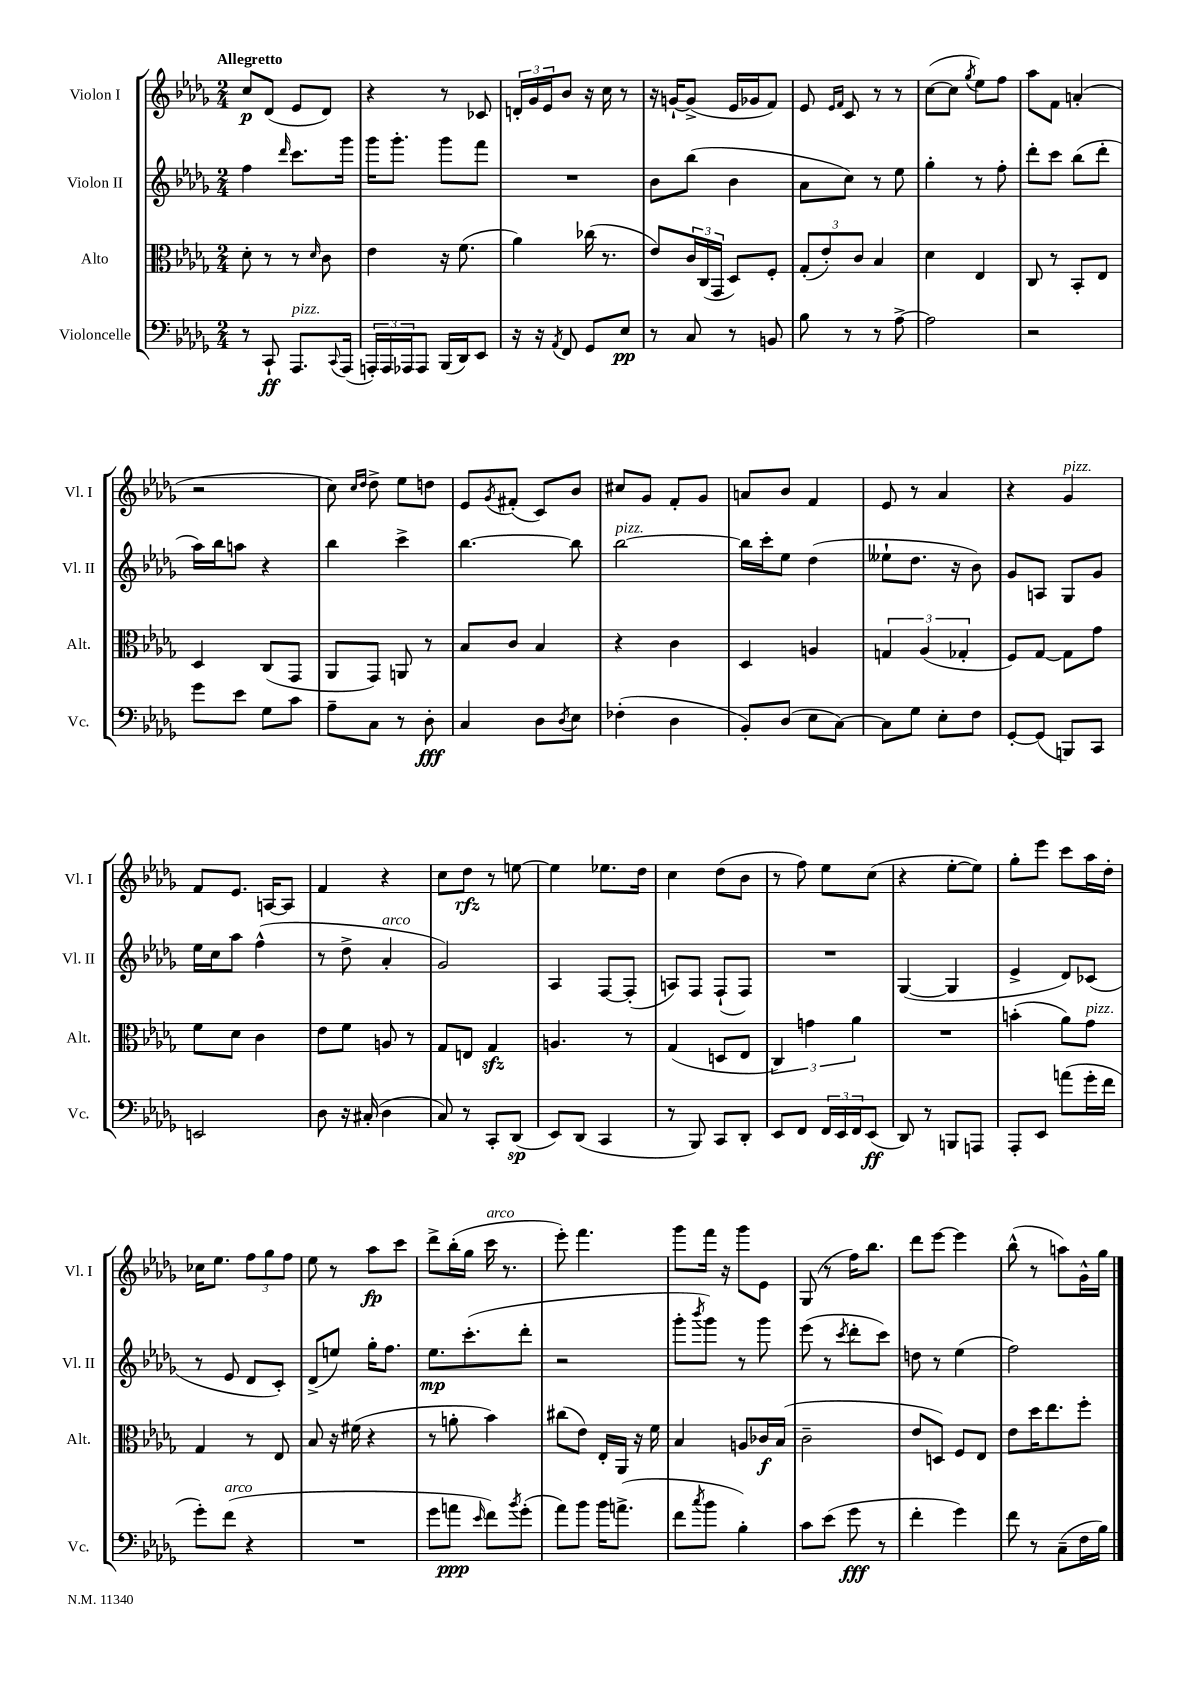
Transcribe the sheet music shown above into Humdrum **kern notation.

**kern	**dynam	**kern	**dynam	**kern	**dynam	**kern	**dynam
*part4	*part4	*part3	*part3	*part2	*part2	*part1	*part1
*staff4	*staff4	*staff3	*staff3	*staff2	*staff2	*staff1	*staff1
*I"Violoncelle	*	*I"Alto	*	*I"Violon II	*	*I"Violon I	*
*I'Vc.	*	*I'Alt.	*	*I'Vl. II	*	*I'Vl. I	*
*clefF4	*	*clefC3	*	*clefG2	*	*clefG2	*
*k[b-e-a-d-g-]	*	*k[b-e-a-d-g-]	*	*k[b-e-a-d-g-]	*	*k[b-e-a-d-g-]	*
*M2/4	*	*M2/4	*	*M2/4	*	*M2/4	*
=1	=1	=1	=1	=1	=1	=1	=1
!	!	!	!	!	!	!LO:TX:a:B:t=Allegretto	!
8r	.	8d-'\	.	4ff\	.	8cc/L	p
8CC`/	ff	8r	.	.	.	(8d-/J	.
.	.	.	.	16qqddd-/	.	.	.
!LO:TX:a:i:t=pizz.	!	!	!	!	!	!	!
8.AAA-/L	.	8r	.	8.ccc\L	.	8e-/L	.
.	.	16qqd-/	.	.	.	.	.
.	.	8c\	.	.	.	8d-/J)	.
8qqCC/	.	.	.	.	.	.	.
(16AAA-/Jk	.	.	.	16ggg-\Jk	.	.	.
=2	=2	=2	=2	=2	=2	=2	=2
24AAAn'/LL)	.	4e-\	.	16ggg-\KL	.	4r	.
24AAA/	.	.	.	.	.	.	.
.	.	.	.	8.ggg-'\J	.	.	.
24AAA-X/J	.	.	.	.	.	.	.
8AAA-/J	.	.	.	.	.	.	.
(16BBB-/LL	.	16r	.	8ggg-\L	.	8r	.
16DD-/J)	.	(8.f\	.	.	.	.	.
8EE-/J	.	.	.	8fff\J	.	8c-X/	.
=3	=3	=3	=3	=3	=3	=3	=3
16r	.	4a-\)	.	2r	.	24dn'/LL	.
.	.	.	.	.	.	24g-/	.
16r	.	.	.	.	.	.	.
.	.	.	.	.	.	24e-/J	.
8qAA-/	.	.	.	.	.	.	.
8FF/	.	.	.	.	.	8b-/J	.
8GG-/L	.	(16cc-X\	.	.	.	16r	.
.	.	8.r	.	.	.	16cc\	.
8E-/J	pp	.	.	.	.	8r	.
=4	=4	=4	=4	=4	=4	=4	=4
8r	.	8e-/L)	.	8b-\L	.	16r	.
.	.	.	.	.	.	[16gn`/KL	.
8C/	.	24c/L	.	(8bb-\J	.	(8g^/J]	.
.	.	(24C/	.	.	.	.	.
.	.	24GG-/JJ	.	.	.	.	.
8r	.	8D-/L)	.	4b-\	.	16e-/LL	.
.	.	.	.	.	.	16g-X/J	.
8BBn/	.	8F'/J	.	.	.	8f/J)	.
=5	=5	=5	=5	=5	=5	=5	=5
8B-\	.	(12G-'/L	.	8a-\L	.	8e-/	.
.	.	12e-'/)	.	.	.	.	.
.	.	.	.	.	.	16qqe-/LL	.
.	.	.	.	.	.	16qqf/JJ	.
8r	.	.	.	8cc\J)	.	8c/	.
.	.	12c/J	.	.	.	.	.
8r	.	4B-/	.	8r	.	8r	.
[8A-^\	.	.	.	8ee-\	.	8r	.
=6	=6	=6	=6	=6	=6	=6	=6
2A-\]	.	4d-\	.	4gg-'\	.	([8cc\L	.
.	.	.	.	.	.	8cc\J]	.
.	.	.	.	.	.	8qgg-/	.
.	.	4E-/	.	8r	.	8ee-\L)	.
.	.	.	.	8ff'\	.	8ff\J	.
=7	=7	=7	=7	=7	=7	=7	=7
2r	.	8C/	.	8ddd-'\L	.	8aa-\L	.
.	.	8r	.	8ccc\J	.	8f\J	.
.	.	8BB-'/L	.	(8bb-\L	.	(4an'/	.
.	.	8E-/J	.	8ddd-'\J	.	.	.
!!LO:LB:g=z
=8	=8	=8	=8	=8	=8	=8	=8
8g-\L	.	4D-/	.	16aa-\LL)	.	2r	.
.	.	.	.	16bb-\J	.	.	.
8e-\J	.	.	.	8aan\J	.	.	.
8G-\L	.	(8C/L	.	4r	.	.	.
8c\J	.	8GG-/J	.	.	.	.	.
=9	=9	=9	=9	=9	=9	=9	=9
8A-~\L	.	8AA-/L	.	4bb-\	.	8cc\)	.
.	.	.	.	.	.	16qqcc/LL	.
.	.	.	.	.	.	16qqdd-/JJ	.
8C\J	.	8GG-/J)	.	.	.	8dd-^\	.
8r	.	8AAn/	.	4ccc^\	.	8ee-\L	.
8D-'\	fff	8r	.	.	.	8ddn\J	.
=10	=10	=10	=10	=10	=10	=10	=10
4C/	.	8B-/L	.	[4.bb-\	.	8e-/L	.
.	.	.	.	.	.	8qg-/	.
.	.	8c/J	.	.	.	(8f#X'/J	.
8D-\L	.	4B-/	.	.	.	8c/L)	.
8qD-/	.	.	.	.	.	.	.
8E-\J	.	.	.	8bb-\]	.	8b-/J	.
=11	=11	=11	=11	=11	=11	=11	=11
!	!	!	!	!LO:TX:a:i:t=pizz.	!	!	!
(4F-X'\	.	4r	.	[2bb-\	.	8cc#X/L	.
.	.	.	.	.	.	8g-/J	.
4D-\	.	4c\	.	.	.	8f'/L	.
.	.	.	.	.	.	8g-/J	.
=12	=12	=12	=12	=12	=12	=12	=12
8BB-'/L)	.	4D-/	.	16bb-\LL]	.	8an/L	.
.	.	.	.	16ccc'\J	.	.	.
(8D-/J	.	.	.	8ee-\J	.	8b-/J	.
8E-\L	.	4An/	.	(4dd-\	.	4f/	.
[8C\J)	.	.	.	.	.	.	.
=13	=13	=13	=13	=13	=13	=13	=13
8C\L]	.	6Gn/	.	8ee--X`\L	.	8e-/	.
8G-\J	.	.	.	8.dd-\J	.	8r	.
.	.	(6A-/	.	.	.	.	.
8E-'\L	.	.	.	.	.	4a-/	.
.	.	.	.	16r	.	.	.
.	.	6G-X'/	.	.	.	.	.
8F\J	.	.	.	8b-\)	.	.	.
=14	=14	=14	=14	=14	=14	=14	=14
[8GG-'/L	.	8F/L)	.	8g-/L	.	4r	.
(8GG-/J]	.	[8G-/J	.	8An/J	.	.	.
!	!	!	!	!	!	!LO:TX:a:i:t=pizz.	!
8BBBn/L)	.	8G-\L]	.	8G-/L	.	4g-/	.
8CC/J	.	8g-\J	.	8g-/J	.	.	.
!!LO:LB:g=z
=15	=15	=15	=15	=15	=15	=15	=15
2EEn/	.	8f\L	.	16ee-\LL	.	8f/L	.
.	.	.	.	16cc\J	.	.	.
.	.	8d-\J	.	8aa-\J	.	8.e-/J	.
.	.	4c\	.	(4ff^^\	.	.	.
.	.	.	.	.	.	[16An/KL	.
.	.	.	.	.	.	8A/J]	.
=16	=16	=16	=16	=16	=16	=16	=16
8D-\	.	8e-\L	.	8r	.	4f/	.
16r	.	8f\J	.	8dd-^\	.	.	.
(16C#X'/	.	.	.	.	.	.	.
!	!	!	!	!LO:TX:a:i:t=arco	!	!	!
4D-\	.	8An/	.	4a-'/	.	4r	.
.	.	8r	.	.	.	.	.
=17	=17	=17	=17	=17	=17	=17	=17
8C/)	.	8G-/L	.	2g-/)	.	8cc\L	.
8r	.	8En/J	.	.	.	8dd-\J	rfz
8CC'/L	.	4G-zz/	.	.	.	8r	.
(8DD-/J	sp	.	.	.	.	[8een\	.
=18	=18	=18	=18	=18	=18	=18	=18
8EE-/L)	.	4.An/	.	4A-/	.	4ee\]	.
(8DD-/J	.	.	.	.	.	.	.
4CC/	.	.	.	[8F/L	.	8.ee-X\L	.
.	.	8r	.	(8F'/J]	.	.	.
.	.	.	.	.	.	16dd-\Jk	.
=19	=19	=19	=19	=19	=19	=19	=19
8r	.	(4G-/	.	8An/L)	.	4cc\	.
8BBB-/)	.	.	.	8F/J	.	.	.
8CC/L	.	8Dn/L	.	(8F`/L	.	(8dd-\L	.
8DD-'/J	.	8E-/J	.	8F/J)	.	8b-\J	.
=20	=20	=20	=20	=20	=20	=20	=20
8EE-/L	.	6C/)	.	2r	.	8r	.
8FF/J	.	.	.	.	.	8ff\)	.
.	.	6gn\	.	.	.	.	.
24FF/LL	.	.	.	.	.	8ee-\L	.
24EE-/	.	.	.	.	.	.	.
24FF/J	.	6a-\	.	.	.	.	.
(8EE-/J	ff	.	.	.	.	(8cc\J	.
=21	=21	=21	=21	=21	=21	=21	=21
8DD-/)	.	2r	.	([4G-/	.	4r	.
8r	.	.	.	.	.	.	.
8BBBn/L	.	.	.	4G-/]	.	[8ee-'\L	.
8AAAn/J	.	.	.	.	.	8ee-\J])	.
=22	=22	=22	=22	=22	=22	=22	=22
8AAA-'/L	.	(4bn'\	.	4e-^/	.	8gg-'\L	.
8EE-/J	.	.	.	.	.	8eee-\J	.
(8an\L	.	8a-\L)	.	8d-/L)	.	8ccc\L	.
!	!	!LO:TX:a:i:t=pizz.	!	!	!	!	!
16g-'\L	.	8g-\J	.	(8c-X/J	.	16aa-\L	.
16f\JJ	.	.	.	.	.	16dd-'\JJ	.
!!LO:LB:g=z
=23	=23	=23	=23	=23	=23	=23	=23
8g-'\L)	.	4G-/	.	8r	.	16cc-X\KL	.
.	.	.	.	.	.	8.ee-\J	.
!LO:TX:a:i:t=arco	!	!	!	!	!	!	!
(8f\J	.	.	.	8e-/	.	.	.
4r	.	8r	.	8d-/L	.	12ff\L	.
.	.	.	.	.	.	12gg-\	.
.	.	8E-/	.	8c'/J)	.	.	.
.	.	.	.	.	.	12ff\J	.
=24	=24	=24	=24	=24	=24	=24	=24
2r	.	8B-/	.	(8d-^/L	.	8ee-\	.
.	.	16r	.	8een/J)	.	8r	.
.	.	(16f#X\	.	.	.	.	.
.	.	4r	.	16gg-'\KL	.	8aa-\L	fp
.	.	.	.	8.ff\J	.	.	.
.	.	.	.	.	.	8ccc\J	.
=25	=25	=25	=25	=25	=25	=25	=25
8g-\L	.	8r	.	8.ee-\L	mp	8ddd-^\L	.
8an\J	ppp	8an'\	.	.	.	(16bb-'\L	.
.	.	.	.	(8.ccc'\	.	16gg-\JJ	.
16qqe-/	.	.	.	.	.	.	.
!	!	!	!	!	!	!LO:TX:a:i:t=arco	!
8f\L)	.	4b-\)	.	.	.	16ccc\	.
.	.	.	.	.	.	8.r	.
8qb-/	.	.	.	.	.	.	.
(8g-'\J	.	.	.	8ddd-'\J	.	.	.
=26	=26	=26	=26	=26	=26	=26	=26
8a-\L)	.	(8cc#X\L	.	2r	.	8eee-'\)	.
8b-\J	.	8e-\J)	.	.	.	4.fff\	.
16b-\KL	.	16E-'/LL	.	.	.	.	.
(8.an^\J	.	16AA-/JJ	.	.	.	.	.
.	.	16r	.	.	.	.	.
.	.	16f\	.	.	.	.	.
=27	=27	=27	=27	=27	=27	=27	=27
8f\L	.	4B-/	.	8ggg-'\L	.	8ggg-\L	.
8qcc/	.	.	.	8qbbb-/	.	.	.
8b-\J	.	.	.	8ggg-\J)	.	16fff\Jk	.
.	.	.	.	.	.	16r	.
4B-'\)	.	8An/L	.	8r	.	8ggg-\L	.
.	.	16c-X/L	f	8ggg-\	.	8e-\J	.
.	.	(16B-/JJ	.	.	.	.	.
=28	=28	=28	=28	=28	=28	=28	=28
8c\L	.	2c~\	.	(8eee-\	.	(8G-/	.
(8e-\J	.	.	.	8r	.	8r	.
.	.	.	.	8qccc/	.	.	.
8g-\	fff	.	.	8ddd-'\L	.	16ff\KL)	.
.	.	.	.	.	.	8.bb-\J	.
8r	.	.	.	8ccc\J)	.	.	.
=29	=29	=29	=29	=29	=29	=29	=29
4f'\	.	8e-/L	.	8ddn\	.	8ddd-\L	.
.	.	8Dn/J)	.	8r	.	[8eee-\J	.
4g-\)	.	8F/L	.	(4ee-\	.	4eee-\]	.
.	.	8E-/J	.	.	.	.	.
=30	=30	=30	=30	=30	=30	=30	=30
8f\	.	8e-\L	.	2ff\)	.	(8bb-^^\	.
8r	.	16dd-\K	.	.	.	8r	.
.	.	8.ee-\	.	.	.	.	.
(8C~\L	.	.	.	.	.	8aan\L)	.
16F\L	.	8ff'\J	.	.	.	16g-^^\L	.
16B-\JJ)	.	.	.	.	.	16gg-\JJ	.
==	==	==	==	==	==	==	==
*-	*-	*-	*-	*-	*-	*-	*-
